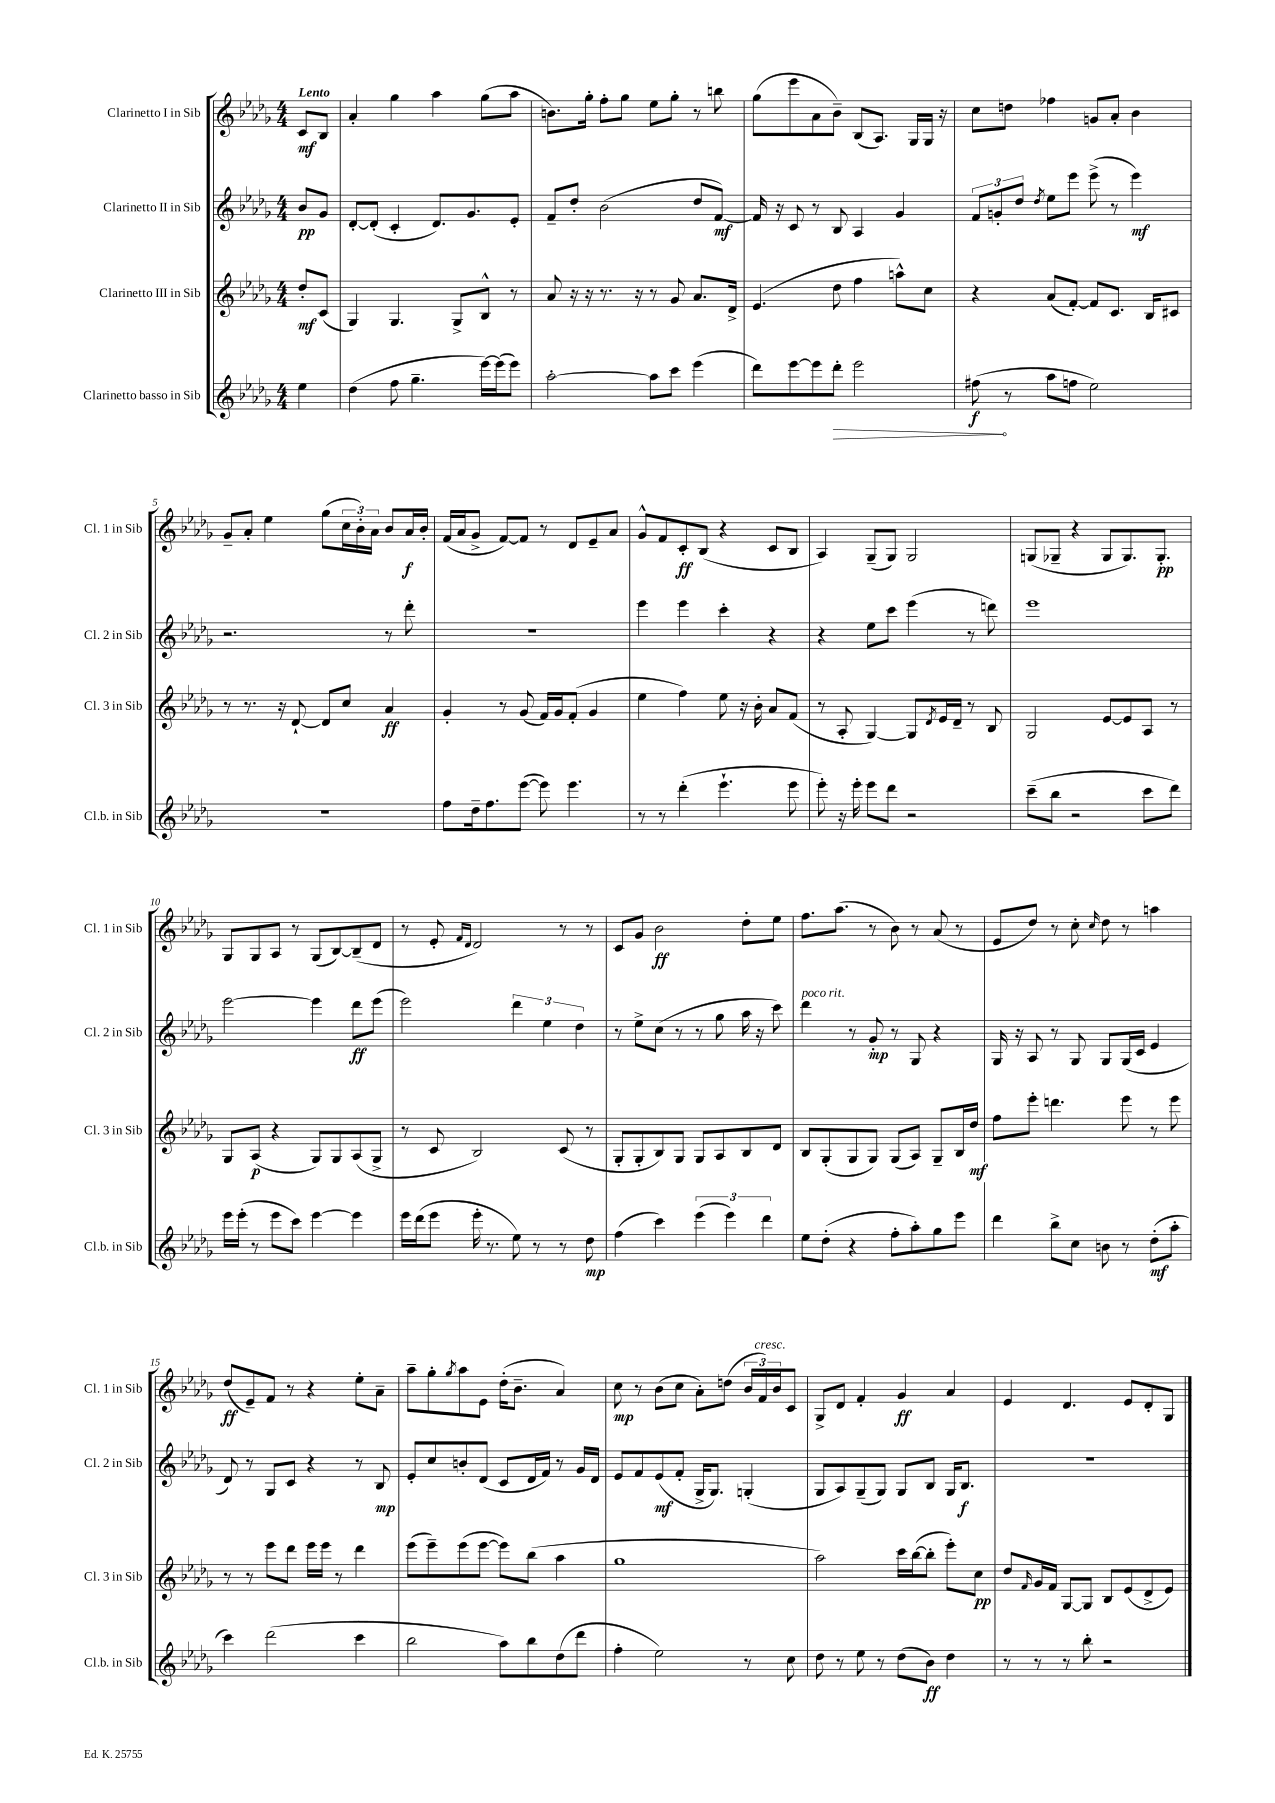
<<
\new StaffGroup <<
\new Staff = "s0" \with { instrumentName = "Clarinetto I in Sib" shortInstrumentName = "Cl. 1 in Sib" } {
    \clef treble \key des \major \numericTimeSignature \time 4/4 \partial 4 \tempo "Lento"
    c'8\mf bes8 |
    aes'4-. ges''4 aes''4 ges''8( aes''8 |
    b'8.) ges''16-. f''8-. ges''8 ees''8 ges''8-. r8 b''8 |
    ges''8( ees'''8 aes'8 bes'8--) bes8( aes8.) ges16 ges16 r16 |
    c''8 d''8 fes''4 g'8 aes'8-. bes'4 |
    ges'8-- aes'8-. ees''4 ges''8( \tuplet 3/2 { c''16 bes'16-.) aes'16 } bes'8 aes'16\f bes'16-. |
    f'16( aes'16 ges'8-> f'8~) f'8 r8 des'8 ees'8-- aes'8 |
    ges'8-^ f'8 c'8-.\ff bes8( r4 c'8 bes8 |
    aes4) ges8--( ges8) ges2 |
    g8( ges8-- r4 ges8 ges8.) ges8.-.\pp |
    ges8 ges8 aes8 r8 ges8( bes8~) bes8--( des'8 |
    r8 ees'8-. \grace { f'16 des'16 } des'2) r8 r8 |
    c'8 ges'8 bes'2\ff des''8-. ees''8 |
    f''8. aes''8.( r8 bes'8) r8 aes'8( r8 |
    ees'8 des''8) r8 c''8-. \grace { c''16 } des''8 r8 a''4 |
    des''8\ff( ees'8--) f'8 r8 r4 ees''8-. aes'8-- |
    aes''8-- ges''8-. \acciaccatura { ges''8 } aes''8 ees'8 des''16-.( bes'8.-- aes'4) |
    c''8\mp r8 bes'8( c''8 aes'8-.) d''8( \tuplet 3/2 { bes'16 f'16^\markup { \italic "cresc." }) bes'16 } c'8 |
    ges8-> des'8 f'4-. ges'4\ff aes'4 |
    ees'4 des'4. ees'8 des'8-. ges8 \bar "|." |
}
\new Staff = "s1" \with { instrumentName = "Clarinetto II in Sib" shortInstrumentName = "Cl. 2 in Sib" } {
    \clef treble \key des \major \numericTimeSignature \time 4/4 \partial 4
    bes'8\pp ges'8 |
    des'8~-. des'8-.( c'4-. des'8.) ges'8. ees'8-. |
    f'8-- des''8-. bes'2( des''8 f'8~\mf) |
    f'16 r16 c'8 r8 bes8 aes4 ges'4 |
    \tuplet 3/2 { f'8 g'8-. des''8 } \acciaccatura { des''8 } ees''8 ees'''8 ees'''8->( r8 ees'''4\mf) |
    r2. r8 des'''8-. |
    R1 |
    ees'''4 ees'''4 c'''4-. r4 |
    r4 ees''8 c'''8 ees'''4( r8 d'''8) |
    ees'''1 |
    ees'''2~ ees'''4 des'''8\ff ees'''8( |
    ees'''2) \tuplet 3/2 { des'''4 ees''4 des''4 } |
    r8 ees''8-> c''8( r8 r8 ges''8 aes''16 r16 c'''8) |
    des'''4^\markup { \italic "poco rit." } r8 ges'8-.\mp r8 ges8 r4 |
    ges16 r16 aes8 r8 ges8 ges8 ges16( c'16 ees'4 |
    des'8) r8 ges8 c'8 r4 r8 bes8\mp |
    ees'8-. c''8 b'8-. des'8( c'8 des'16 f'16) r8 ges'16 des'16 |
    ees'8 f'8 ees'8\mf( f'8-. ges16-> ges8.) g4-.( |
    ges8 aes8) ges8--( ges8) ges8 bes8 ges16 bes8.\f |
    R1 \bar "|." |
}
\new Staff = "s2" \with { instrumentName = "Clarinetto III in Sib" shortInstrumentName = "Cl. 3 in Sib" } {
    \clef treble \key des \major \numericTimeSignature \time 4/4 \partial 4
    des''8-.\mf c'8( |
    ges4) ges4. ges8-> bes8-^ r8 |
    aes'8 r16 r16 r8. r16 r8 ges'8 aes'8. des'16-> |
    ees'4.( des''8 f''4 a''8-^) c''8 |
    r4 aes'8( f'8~-.) f'8 c'8. bes16 cis'8 |
    r8 r8. r16 des'8~-! des'8 c''8 aes'4\ff |
    ges'4-. r8 ges'8( f'16) ges'16 f'8-.( ges'4 |
    ees''4 f''4) ees''8 r16 bes'16-. aes'8 f'8( |
    r8 aes8-. ges4~) ges8 \acciaccatura { des'8 } ees'16 des'16-- r8 bes8 |
    ges2 ees'8~ ees'8 aes8 r8 |
    ges8 aes8\p( r4 ges8) ges8 aes8( ges8-> |
    r8 c'8 bes2) c'8( r8 |
    ges8-. ges8-. bes8) ges8 ges8 aes8 bes8 des'8 |
    bes8 ges8-.( ges8 ges8) ges8( aes8) ges8-- bes16 des''16\mf |
    f''8 ees'''8-. d'''4. ees'''8 r8 ees'''8 |
    r8 r8 ees'''8 des'''8 ees'''16 ees'''16 r8 des'''4 |
    ees'''8( ees'''8--) ees'''8( ees'''8~ ees'''8) bes''8( aes''4 |
    ges''1 |
    aes''2) c'''16 bes''16~( bes''8-. ees'''8-.) c''8\pp |
    des''8 \grace { f'16 } ges'16 f'16 ges8~ ges8 bes8 ees'8( des'8-> ees'8) \bar "|." |
}
\new Staff = "s3" \with { instrumentName = "Clarinetto basso in Sib" shortInstrumentName = "Cl.b. in Sib" } {
    \clef treble \key des \major \numericTimeSignature \time 4/4 \partial 4
    ees''4 |
    des''4( f''8 ges''4.-- ees'''16~) ees'''16( ees'''8) |
    aes''2~-. aes''8 c'''8 ees'''4( |
    des'''8) ees'''8~ ees'''8 \once \override Hairpin.circled-tip = ##t des'''8-.\> ees'''2 |
    fis''8\f\!( r8 aes''8 f''8 ees''2) |
    R1 |
    f''8 des''16-- f''8. ees'''8~( ees'''8) ees'''4. |
    r8 r8 des'''4-.( ees'''4.-! ees'''8 |
    ees'''8-.) r16 ees'''16-. ees'''8 des'''8 r2 |
    c'''8--( bes''8 r2 c'''8 des'''8) |
    ees'''16 ees'''16-.( r8 ees'''8 c'''8) ees'''4~ ees'''4 |
    ees'''16 des'''16( ees'''8 ees'''16-. r8. ees''8) r8 r8 des''8\mp |
    f''4( c'''4) \tuplet 3/2 { ees'''4( ees'''4) des'''4 } |
    ees''8 des''8-.( r4 f''8-. aes''8-.) ges''8 ees'''8 |
    des'''4 bes''8-> c''8 b'8 r8 des''8-.\mf( aes''8-. |
    c'''4) des'''2( c'''4 |
    bes''2 aes''8) bes''8 des''8( des'''8 |
    f''4-. ees''2) r8 c''8 |
    des''8 r8 ees''8 r8 des''8( bes'8\ff) des''4 |
    r8 r8 r8 bes''8-. r2 \bar "|." |
}
>>
>>
